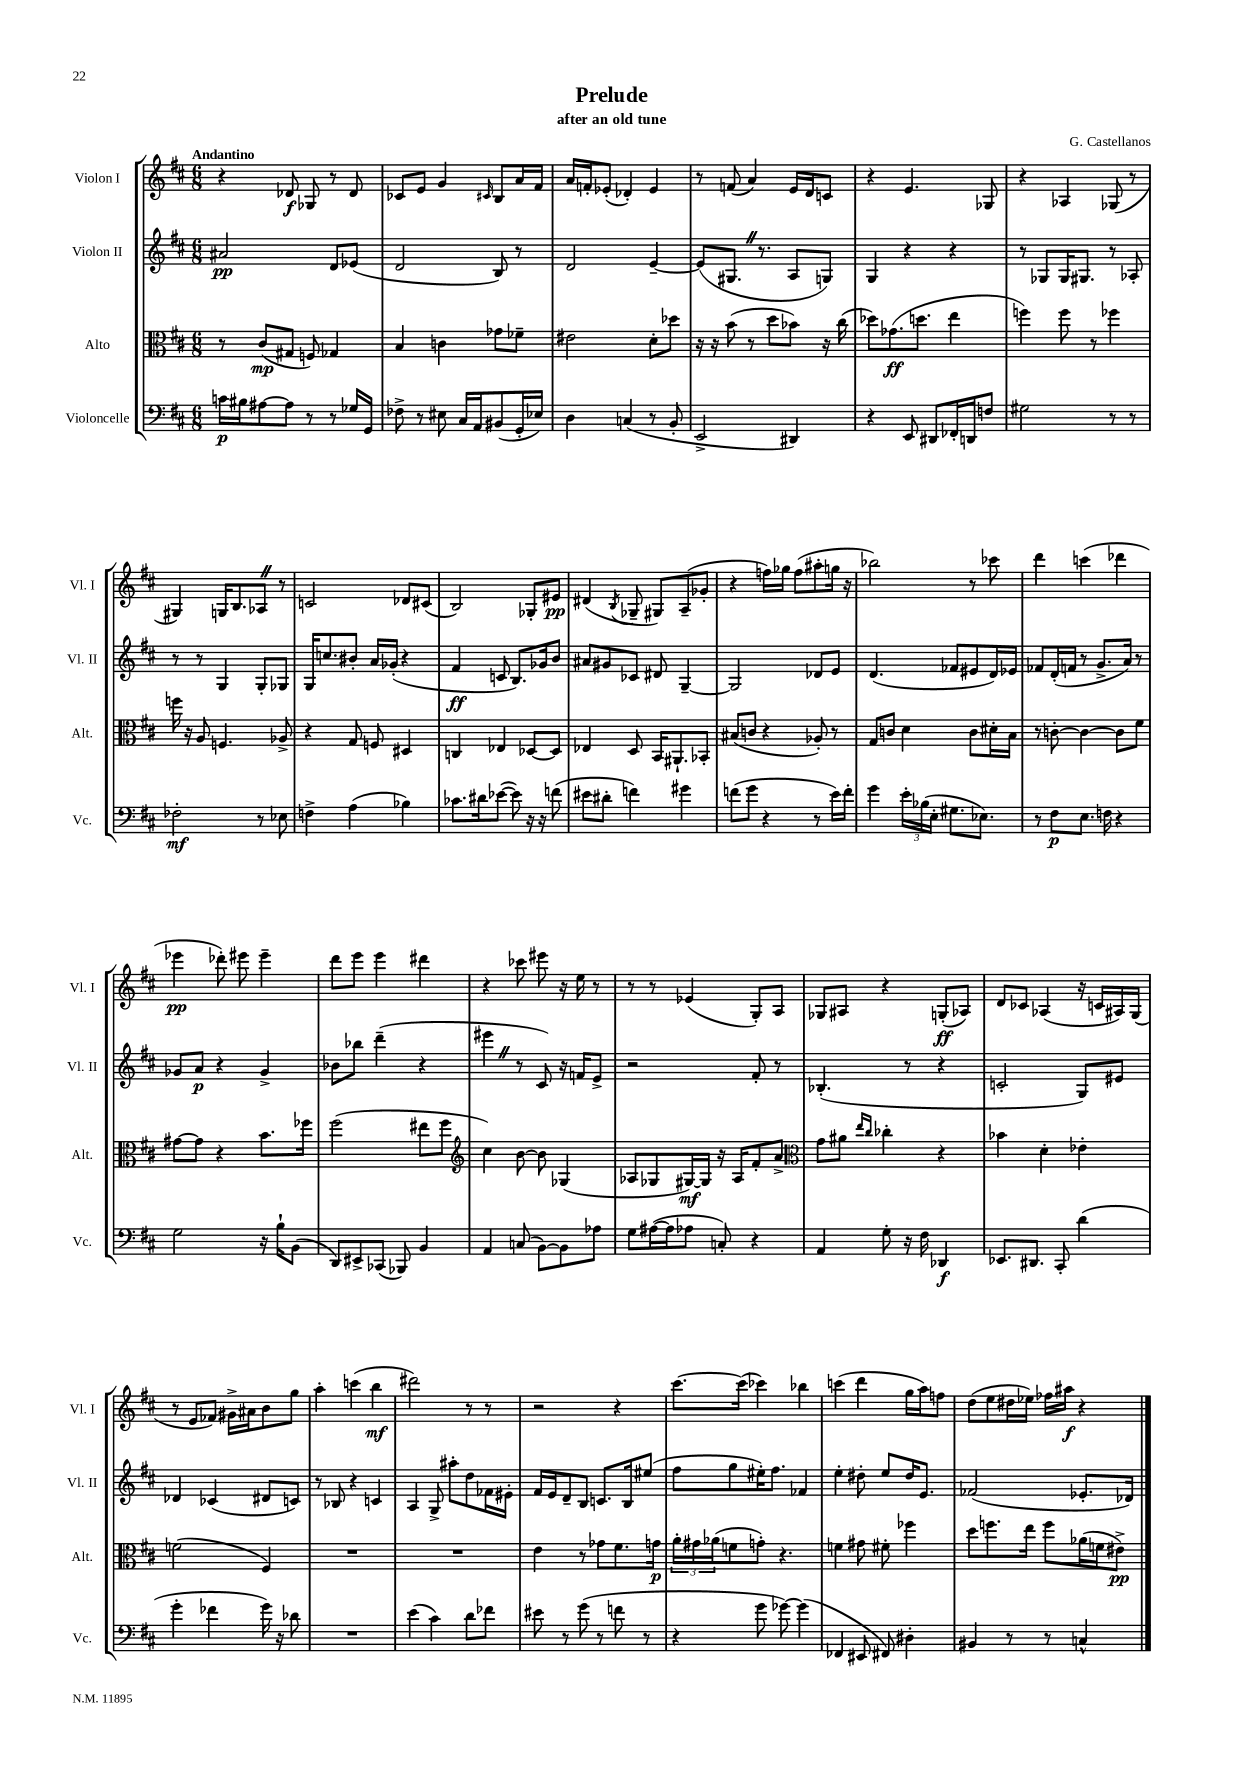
\header { title = "Prelude" composer = "G. Castellanos" subtitle = "after an old tune" }
<<
\new StaffGroup <<
\new Staff = "s0" \with { instrumentName = "Violon I" shortInstrumentName = "Vl. I" } {
    \clef treble \key d \major \numericTimeSignature \time 6/8 \tempo "Andantino"
    r4 des'8\f ges8 r8 des'8 |
    ces'8 e'8 g'4 \grace { cis'16 } b8 a'16 fis'16 |
    a'16 f'16-. ees'8-.( des'4-.) ees'4 |
    r8 f'8( a'4) e'16 d'16 c'8 |
    r4 e'4. ges8 |
    r4 aes4 ges8( r8 |
    gis4) g16 b8. aes8 \once \override BreathingSign.text = \markup { \musicglyph "scripts.caesura.straight" } \breathe r8 |
    c'2 des'8 cis'8( |
    b2) ges8-. eis'8\pp |
    dis'4( \acciaccatura { b8 } ges8-- gis8) a8--( ges'8-. |
    r4 f''16) ges''16 f''8( ais''8-. g''16 r16 |
    bes''2) r8 ces'''8 |
    d'''4 c'''4( des'''4 |
    ees'''4\pp des'''8-.) eis'''8 eis'''4-- |
    d'''8 e'''8 e'''4 dis'''4 |
    r4 ces'''8 eis'''8 r16 e''16 r8 |
    r8 r8 ees'4( g8-.) a8 |
    ges8 ais8 r4 g8-.\ff( aes8) |
    d'8 ces'8 aes4( r16 c'16 ais16) g16( |
    r8 e'8 fes'8) gis'16-> ais'16 b'8 g''8 |
    a''4-. c'''4( b''4\mf |
    dis'''2) r8 r8 |
    r2 r4 |
    cis'''8.~ cis'''16( ces'''4) bes''4 |
    c'''4( d'''4 g''16 a''16) f''8 |
    d''8( e''8 dis''16 ees''16) fes''16 ais''16\f r4 \bar "|." |
}
\new Staff = "s1" \with { instrumentName = "Violon II" shortInstrumentName = "Vl. II" } {
    \clef treble \key d \major \numericTimeSignature \time 6/8
    ais'2\pp d'8 ees'8( |
    d'2 b8) r8 |
    d'2 e'4~-- |
    e'8( gis8. \once \override BreathingSign.text = \markup { \musicglyph "scripts.caesura.straight" } \breathe r8. a8 g8) |
    g4 r4 r4 |
    r8 ges8 ges16 gis8. r8 aes8-. |
    r8 r8 g4 g8-. ges8 |
    g16 c''8. bis'8-. a'16 ges'16-.( r4 |
    fis'4\ff c'8 b8.) ges'16 b'8 |
    ais'8 gis'8 ces'8 dis'8 g4~-- |
    g2 des'8 e'8 |
    d'4.( fes'8 eis'8 d'16) ees'16 |
    fes'8 d'16-.( f'16 r8 g'8.-> a'16) r8 |
    ges'8 a'8\p r4 ges'4-> |
    bes'8 bes''8 d'''4--( r4 |
    eis'''4 \once \override BreathingSign.text = \markup { \musicglyph "scripts.caesura.straight" } \breathe r8 cis'8) r16 f'16 e'8-> |
    r2 fis'8-. r8 |
    bes4.-.( r8 r4 |
    c'2-. g8) eis'8 |
    des'4 ces'4( dis'8 c'8) |
    r8 bes8 r4 c'4 |
    a4 g8-> ais''8-. d''8 fes'16 eis'16-. |
    fis'16 e'16 d'8-- b8 c'8. b16 eis''8( |
    fis''8 g''8 eis''16-.) fis''8. fes'4 |
    e''4-. dis''8-. e''8 dis''16 e'8. |
    fes'2( ees'8.-. des'16) \bar "|." |
}
\new Staff = "s2" \with { instrumentName = "Alto" shortInstrumentName = "Alt." } {
    \clef alto \key d \major \numericTimeSignature \time 6/8
    r8 cis'8\mp( gis8 f8) ges4 |
    b4 c'4 ges'8 fes'8-- |
    eis'2 d'8-. des''8 |
    r16 r16 b'8( r8 d''8 bes'8) r16 cis''16( |
    des''8) ges'8.\ff( d''8. e''4 |
    f''4) f''8 r8 fes''4 |
    f''16 r16 a8 f4. aes8-> |
    r4 g8 f8 dis4 |
    c4 ees4 des8~ des8 |
    ees4 d8 b,16 ais,8.-! bes,8-. |
    bis8( c'8 r4 aes8-.) r8 |
    g8 c'8 d'4 c'8 dis'16-. b16 |
    r8 c'8~-. c'4~ c'8 fis'8 |
    gis'8~ gis'8 r4 b'8. fes''16 |
    fis''2( eis''8 fis''8 |
    \clef treble cis''4) b'8~ b'8 ges4( |
    aes8 ges8 gis16~\mf) gis16 r16 aes16 fis'8-. a'8-> |
    \clef alto g'8 ais'8 \grace { e''16 cis''16 } ces''4-. r4 |
    bes'4 d'4-. ees'4-. |
    f'2( fis4) |
    R2. |
    R2. |
    e'4 r8 ges'8 fis'8. g'16\p |
    \tuplet 3/2 { a'16-. gis'16 aes'16( } f'8 g'8-.) r4. |
    f'4 gis'8 fis'8-. fes''4 |
    d''8 f''8. e''16 f''8 aes'16( f'16 eis'8->\pp) \bar "|." |
}
\new Staff = "s3" \with { instrumentName = "Violoncelle" shortInstrumentName = "Vc." } {
    \clef bass \key d \major \numericTimeSignature \time 6/8
    c'16\p bis16 ais8~ ais8 r8 r8 ges16 g,16 |
    fes8-> r8 eis8 cis16 a,16 bis,8( g,16-. ees16) |
    d4 c4( r8 b,8-. |
    e,2-> dis,4) |
    r4 e,8 dis,8 fes,16-. d,16 f8 |
    gis2 r8 r8 |
    fes2-.\mf r8 ees8 |
    f4-> a4( bes4) |
    ces'8. dis'16 ees'8~( ees'8) r16 r16 f'8( |
    eis'8 dis'8-. f'4) gis'4 |
    f'8( g'8 r4 r8 e'16) f'16-. |
    g'4 \tuplet 3/2 { e'16-. bes16( e16-. } gis8. ees8.) |
    r8 fis8\p e8. f16 r4 |
    g2 r16 b16-! b,8( |
    d,8) eis,8-> ces,8( bes,,8) b,4 |
    a,4 c8( b,8~) b,8 aes8 |
    g8 ais16~( ais16 aes8 c8-.) r4 |
    a,4 g8-. r16 fis16 des,4\f |
    ees,8. dis,8. cis,8-. d'4( |
    g'4-. fes'4 g'16) r16 des'8 |
    R2. |
    e'4( cis'4) d'8 fes'8 |
    eis'8 r8 g'8( r8 f'8 r8 |
    r4 g'8 ges'8~) ges'4( |
    fes,4 eis,8 fis,8) dis4-. |
    bis,4 r8 r8 c4-^ \bar "|." |
}
>>
>>
\layout { \context { \Score \remove "Bar_number_engraver" } }
